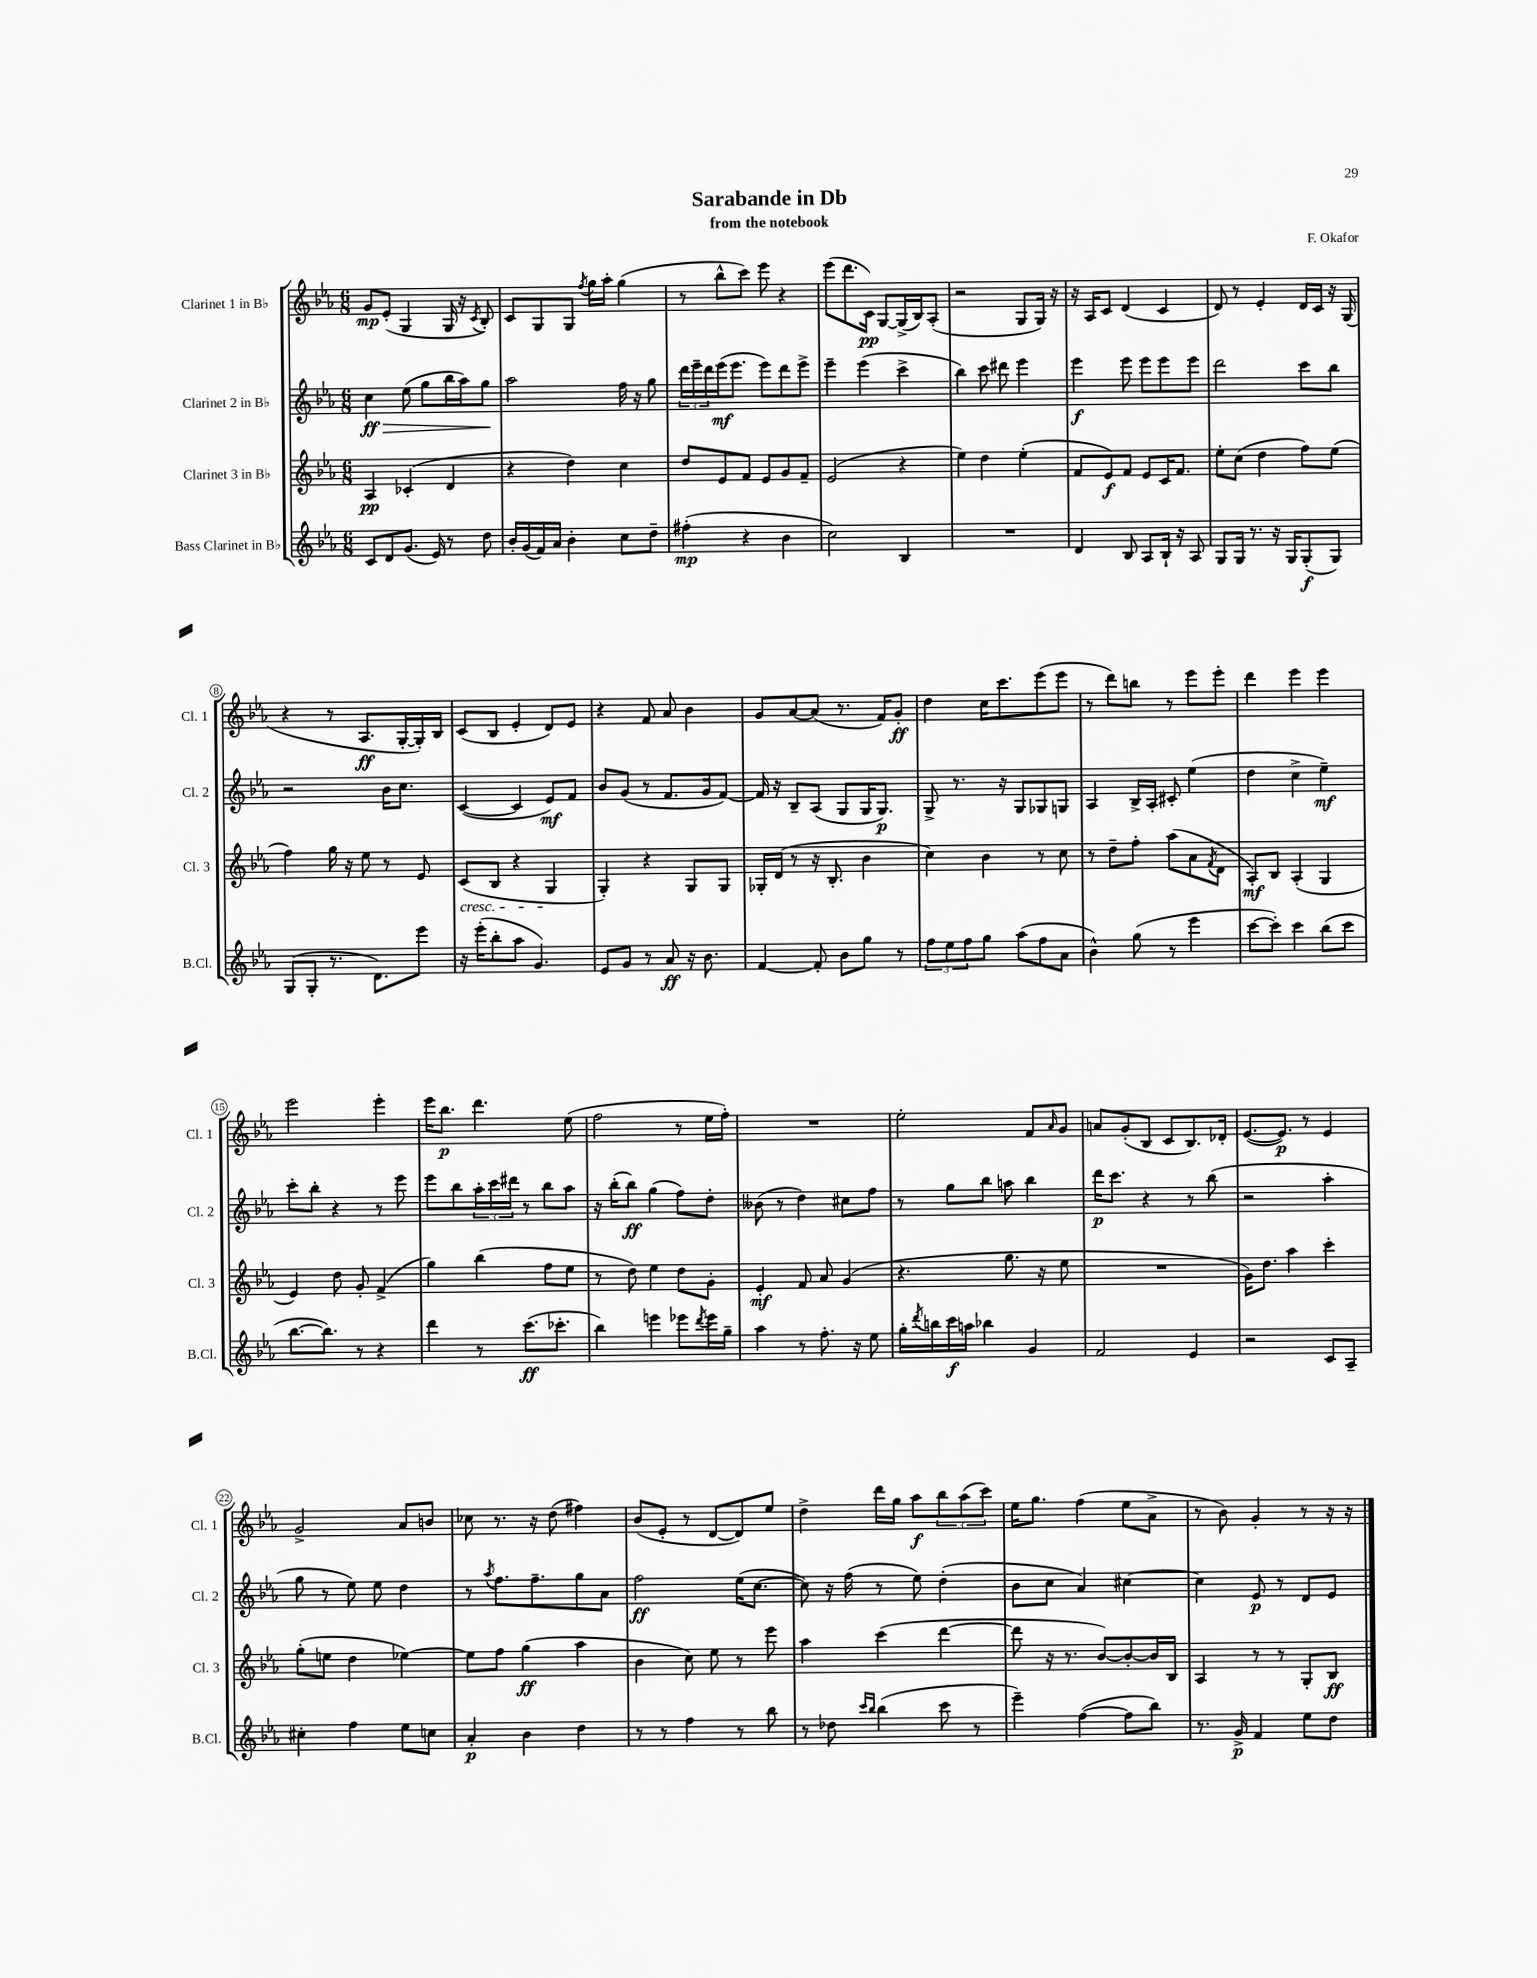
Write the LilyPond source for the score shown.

\header { title = "Sarabande in Db" composer = "F. Okafor" subtitle = "from the notebook" }
<<
\new StaffGroup <<
\new Staff = "s0" \with { instrumentName = "Clarinet 1 in Bb" shortInstrumentName = "Cl. 1" } {
    \clef treble \key ees \major \numericTimeSignature \time 6/8
    g'8\mp ees'8-.( g4 g16 r16 \acciaccatura { c'8 } bes8-.) |
    c'8 g8 g8 \acciaccatura { f''8 } g''16 aes''16-. g''4( |
    r8 bes''8-^ c'''8) ees'''8 r4 |
    ees'''8( d'''8. c'16\pp) g8~ g16->( bes16) aes8-.( |
    r2 g8 g16) r16 |
    r16 aes16 c'8 d'4( c'4 |
    d'8) r8 ees'4-. d'16 c'16 r16 g16( |
    r4 r8 aes8.\ff g16~-. g16-.) bes16 |
    c'8( bes8 ees'4-. d'8) ees'8 |
    r4 f'8 aes'8 bes'4 |
    g'8 aes'8~ aes'8( r8. f'16) g'8-.\ff |
    d''4 c''16 c'''8. ees'''8( ees'''8 |
    r8 d'''8) b''8 r8 ees'''8 ees'''8-. |
    d'''4 ees'''4 ees'''4 |
    ees'''2 ees'''4-. |
    ees'''16 bes''8.\p d'''4. ees''8( |
    f''2 r8 ees''16 f''16-.) |
    R2. |
    ees''2-. f'8 \grace { aes'16 } g'8 |
    a'8 g'8-.( bes8 c'8 bes8.) des'16-. |
    ees'8.~( ees'8.\p) r8 ees'4 |
    g'2-> aes'8 b'8 |
    ces''8 r8. r16 d''8( fis''4) |
    bes'8( ees'8-. r8 d'8~ d'8) ees''8 |
    d''4-> d'''16 g''16 aes''8\f \tuplet 3/2 { bes''8 aes''8( c'''8) } |
    ees''16 g''8. f''4( ees''8 aes'8-> |
    r8 bes'8) g'4-. r8 r16 r16 \bar "|." |
}
\new Staff = "s1" \with { instrumentName = "Clarinet 2 in Bb" shortInstrumentName = "Cl. 2" } {
    \clef treble \key ees \major \numericTimeSignature \time 6/8
    c''4\ff\> ees''8( g''8 bes''16 aes''16) g''8\! |
    aes''2 f''16 r16 g''8 |
    \tuplet 3/2 { d'''16 ees'''16-- d'''16 } ees'''16\mf( ees'''8. ees'''8) d'''8 ees'''8-> |
    ees'''4-- ees'''4( c'''4-> |
    bes''4) c'''8 dis'''8 ees'''4 |
    ees'''4\f ees'''8 ees'''8 ees'''8 ees'''8 |
    d'''2 c'''8 bes''8 |
    r2 bes'16 c''8. |
    c'4~( c'4 ees'8\mf) f'8 |
    bes'8 g'8( r8 f'8. g'16 f'8~) |
    f'16 r16 bes8-- aes8( g8 g16 g8.\p) |
    g8-> r8. r16 g8 ges8 g8 |
    aes4 bes16-> aes16-. cis'8-. ees''4( |
    d''4 c''4-> ees''4--\mf) |
    c'''8-. bes''8-. r4 r8 ees'''8 |
    ees'''8 bes''8 \tuplet 3/2 { aes''16-. c'''16 dis'''16 } r8 bes''8 aes''8 |
    r16 bes''16-.( bes''8\ff) g''4( f''8) d''8-. |
    beses'8( r8 d''4) cis''8 f''8 |
    r8 g''8 bes''8 a''8 bes''4 |
    d'''16\p c'''8. r4 r8 bes''8( |
    r2 aes''4-. |
    g''8 r8 ees''8) ees''8 d''4 |
    r8 \acciaccatura { aes''8 } f''8. f''8.-- g''8 aes'8 |
    f''2\ff ees''16( c''8.~ |
    c''8) r16 f''16( r8 ees''8) d''4-.( |
    bes'8 c''8 aes'4) cis''4~ |
    cis''4 ees'8\p r8 d'8 ees'8 \bar "|." |
}
\new Staff = "s2" \with { instrumentName = "Clarinet 3 in Bb" shortInstrumentName = "Cl. 3" } {
    \clef treble \key ees \major \numericTimeSignature \time 6/8
    aes4\pp ces'4-.( d'4 |
    r4 d''4) c''4 |
    d''8 ees'8 f'8 ees'8 g'8 f'8-- |
    ees'2( r4 |
    ees''4) d''4 ees''4-.( |
    f'8 ees'8\f) f'8 ees'8 c'16 f'8. |
    ees''8-. c''8( d''4 f''8) ees''8( |
    f''4) g''16 r16 ees''8 r8 ees'8 |
    c'8\cresc( bes8 r4 g4\! |
    g4-.) r4 g8 g8 |
    ges16-. d'16( r8 r16 bes8.-. bes'4 |
    c''4) bes'4 r8 c''8 |
    r8 d''8-- f''8-. aes''8( aes'8 \acciaccatura { f'8 } d'8 |
    aes8-.\mf) bes8 aes4-.( g4 |
    ees'4) d''8 g'8-. f'4->( |
    g''4) bes''4( f''8 ees''8 |
    r8 d''8) ees''4 d''8 g'8-. |
    ees'4-.\mf f'8 aes'8 g'4( |
    r4. g''8. r16 ees''8 |
    R2. |
    g'16) d''8. aes''4 c'''4-. |
    g''8-.( e''8 d''4 ees''4~) |
    ees''8 f''8 g''4\ff( aes''4 |
    bes'4 c''8) ees''8 r8 ees'''8 |
    aes''4 c'''4( d'''4~ |
    d'''8 r16 r8. bes'8~) bes'8~-. bes'16 bes16 |
    aes4 r8 r8 g8-. bes8\ff \bar "|." |
}
\new Staff = "s3" \with { instrumentName = "Bass Clarinet in Bb" shortInstrumentName = "B.Cl." } {
    \clef treble \key ees \major \numericTimeSignature \time 6/8
    c'8 d'8 g'8.( ees'16) r8 d''8 |
    bes'16-. g'16( f'16) aes'16 bes'4-. c''8 d''8-- |
    fis''4-.\mp( r4 bes'4 |
    c''2) bes4 |
    R2. |
    d'4 bes8 aes8 bes16-! r16 aes8 |
    g8 g16 r8. r16 g16 g8-.\f( g8) |
    g8( g8-. r8. d'8.) ees'''8 |
    r16 ees'''16-.( bes''8-. aes''8 g'4.) |
    ees'8 g'8 r8 aes'8\ff r16 bes'8. |
    f'4~ f'8-. bes'8 g''8 r8 |
    \tuplet 3/2 { f''8 ees''8 f''8 } g''8 aes''8( f''8 aes'8 |
    bes'4-^) g''8( r8 ees'''4 |
    c'''8~ c'''8-.) c'''4 bes''8( c'''8 |
    bes''8.~ bes''8.) r8 r4 |
    d'''4 r8 c'''8.\ff( ces'''8.-. |
    bes''4) e'''4 ees'''8 \acciaccatura { d'''8 } ees'''16 g''16-- |
    aes''4 r8 f''8.-. r16 ees''8 |
    g''16-. \acciaccatura { d'''8 } b''16 c'''16\f a''16 bes''4 g'4 |
    f'2 ees'4 |
    r2 c'8 aes8-- |
    cis''4-. f''4 ees''8 c''8 |
    aes'4-.\p bes'4 d''4 |
    r8 r8 f''4 r8 bes''8 |
    r8 des''8 \grace { c'''16 bes''16 } bes''4( c'''8 r8 |
    ees'''4--) f''4~( f''8 bes''8) |
    r8. g'16->\p f'4 ees''8 d''8 \bar "|." |
}
>>
>>
\layout { \context { \Score \override BarNumber.stencil = #(make-stencil-circler 0.1 0.3 ly:text-interface::print) } }
